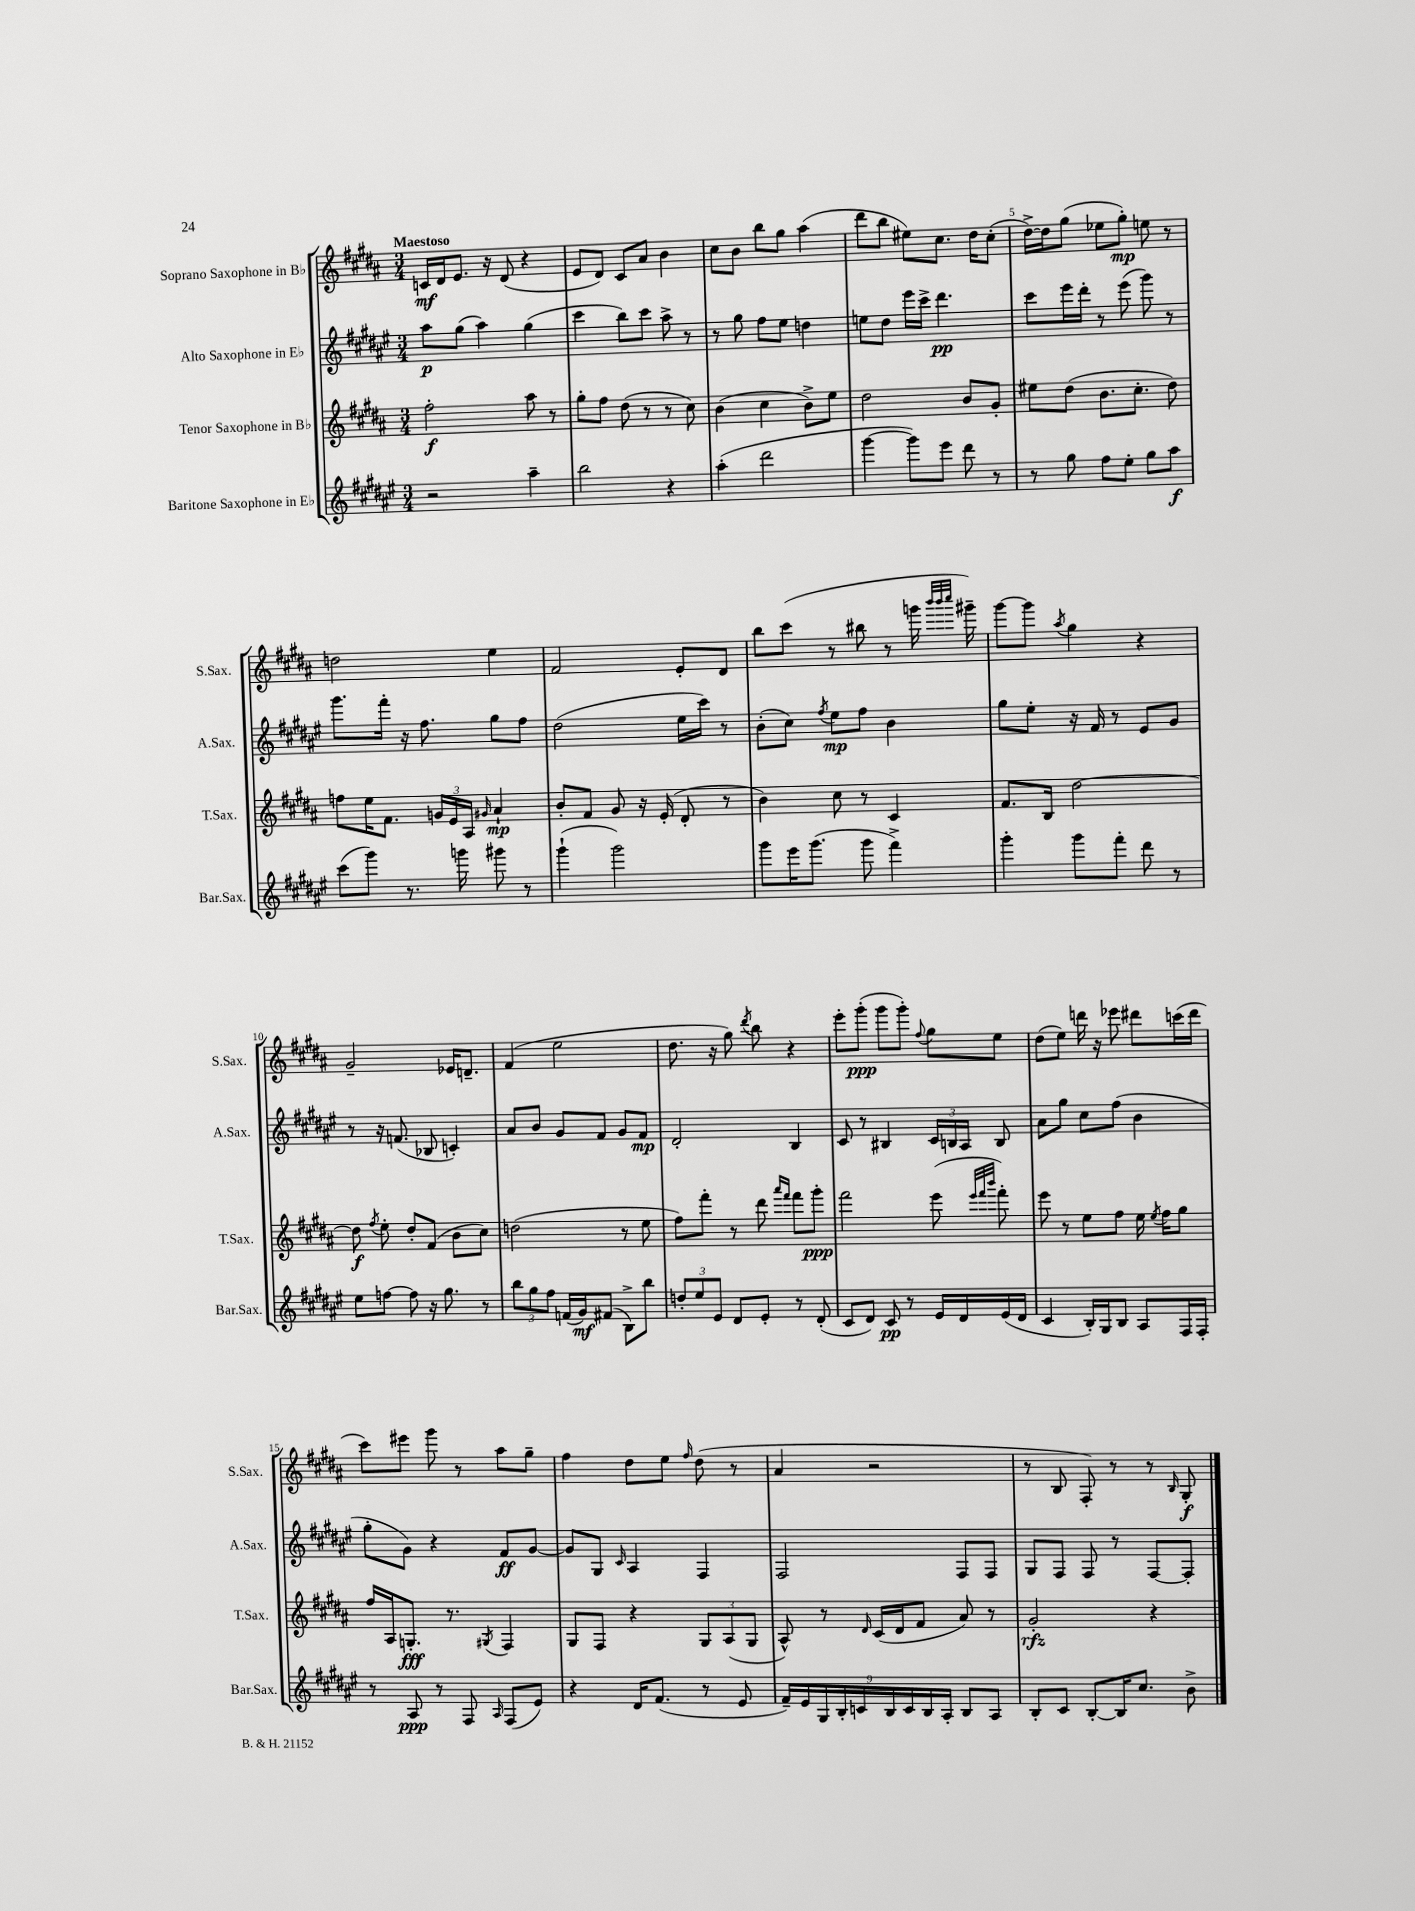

**kern	**kern	**kern	**kern
*staff4	*staff3	*staff2	*staff1
*clefG2	*clefG2	*clefG2	*clefG2
*k[f#c#g#d#a#e#]	*k[f#c#g#d#a#]	*k[f#c#g#d#a#e#]	*k[f#c#g#d#a#]
*M3/4	*M3/4	*M3/4	*M3/4
2r	2ff#'\	8aa#\L	16c/LL
.	.	.	16d#/J
.	.	(8gg#\J	8.e/J
.	.	4aa#\)	.
.	.	.	16r
.	.	.	(8d#/
4aa#~\	8aa#\	(4gg#\	4r
.	8r	.	.
=	=	=	=
2bb\	8gg#'\L	4ccc#\	8e/L
.	8ff#\J	.	8d#/J)
.	(8dd#\	8bb\L)	8c#/L
.	8r	8ccc#\J	8a#/J
4r	8r	8aa#^\	4b\
.	8cc#\)	8r	.
=	=	=	=
(4aa#'\	(4b\	8r	8cc#\L
.	.	8gg#\	8b\J
2ddd#\	4cc#\	8ff#\L	8bb\L
.	.	8ee#\J	8gg#\J
.	8b^\L)	4dd\	(4aa#\
.	8ee\J	.	.
=	=	=	=
[4ggg#\	2dd#\	8ee\L	8ddd#\L
.	.	8dd#\J	8bb\J
8ggg#\]L)	.	16eee#\LL	8ee#\L)
.	.	16ccc#^\JJ	.
8eee#\J	.	4.ddd#\	8.cc#\J
8ddd#\	8b/L	.	.
.	.	.	16dd#\LK
8r	8g#'/J	.	(8cc#'\J
=	=	=	=
8r	8ee#\L	8ccc#\L	[16dd#^\LL)
.	.	.	16dd#\]J
8gg#\	(8dd#\J	16eee#\L	(8gg#\J
.	.	16ddd#'\JJ	.
8ff#\L	8.b\L	8r	8ee-\L
8ee#'\J	.	(8eee#\	8gg#'\J)
.	8.cc#'\J	.	.
8gg#\L	.	8ggg#\)	8ee\
8aa#\J	8dd#\)	8r	8r
=	=	=	=
(8ccc#\L	8ff\L	8.ggg#\L	2dd\
8ggg#\J)	16ee\K	.	.
.	8.f#\J	16fff#'\Jk	.
8.r	.	16r	.
.	.	8.ff#\	.
.	24g/LL	.	.
.	24e/	.	.
16ggg\	.	.	.
.	24A#/JJ	.	.
.	16qqg#/	.	.
8ggg#\	4a#`/	8gg#\L	4ee\
8r	.	8ff#\J	.
=	=	=	=
(4ggg#`\	8b'/L	(2dd#\	2f#/
.	8f#/J	.	.
2ggg#\)	8g#/	.	.
.	16r	.	.
.	(16e'/	.	.
.	8d#'/	16ee#\LL	8e'/L
.	.	16ccc#\JJ)	.
.	8r	8r	8d#/J
=	=	=	=
8ggg#\L	4b\)	(8b'\L	8bb\L
16eee#\K	.	8cc#\J)	(8ccc#\J
(8.ggg#\J	.	.	.
.	.	8qff#/	.
.	8cc#\	8ee#\L	8r
8ggg#\	8r	8ff#\J	8bb#\
4fff#^\)	4c#/	4b\	8r
.	.	.	16ggg\
.	.	.	32qqbbb/LLL
.	.	.	32qqbbb/
.	.	.	32qqcccc#/JJJ
.	.	.	16ggg#~\)
=	=	=	=
4ggg#'\	8.f#/L	8gg#\L	[8ggg#\L
.	.	8ee#'\J	8ggg#\]J
.	16B/Jk	.	.
.	.	.	8qaa#/
8ggg#\L	[2dd#\	16r	4gg#\
.	.	16f#/	.
8fff#'\J	.	8r	.
8ddd#\	.	8e#/L	4r
8r	.	8g#/J	.
=	=	=	=
8ee#\L	8dd#\]	8r	2g#~/
.	8qff#/	.	.
[8ff\J	8ee'\	16r	.
.	.	(8.f/	.
8ff\]	8dd#'/L	.	.
16r	(8f#/J	8B-/	.
8.gg#\	.	.	.
.	8b\L	4c'/)	16e-/LK
.	.	.	8.d~/J
8r	8cc#\J)	.	.
=	=	=	=
12bb\L	(2dd\	8a#/L	(4f#/
12gg#\	.	.	.
.	.	8b/J	.
12ff#\J	.	.	.
(16f/LL	.	8g#/L	2ee\
16g#/J)	.	.	.
(8f#/J	.	8f#/J	.
8B^\L)	8r	8g#/L	.
8bb\J	8ee\	8f#/J	.
=	=	=	=
12dd'/L	8ff#\L)	2d#'/	8.dd#\
12ee#/	.	.	.
.	8fff#'\J	.	.
12e#/J	.	.	.
.	.	.	16r
8d#/L	8r	.	8gg#\)
.	.	.	8qddd#/
8e#'/J	8ddd#\	.	8bb\
.	16qqaaa#/LL	.	.
.	16qqfff#/JJ	.	.
8r	8fff#\L	4B/	4r
(8d#'/	8ggg#'\J	.	.
=	=	=	=
8c#/L	2fff#\	8c#/	8eee'\L
8d#/J)	.	8r	(8ggg#'\J
8c#/	.	4B#/	8ggg#\L
8r	.	.	8ggg#'\J)
.	.	.	8qqff#/
16e#/LL	(8eee\	24c#/LL	8gg#\L
.	.	24B/	.
16d#/	.	.	.
.	.	24A#/JJ	.
.	32qqeee/LLL	.	.
.	32qqfff#/	.	.
.	32qqbbb/JJJ	.	.
(16e#/	8fff#'\)	8B/	8ee\J
16d#/JJ	.	.	.
=	=	=	=
4c#/	8eee\	8a#\L	(8dd#\L
.	8r	8gg#\J	8ee\J)
16B'/LL)	8ee\L	8cc#\L	16ddd\
16G#/J	.	.	16r
8B/J	8ff#\J	(8ff#\J	8eee-\
8A#/L	16ee\	4b\	8ddd#\L
.	8qee/	.	.
.	16ff#\LK	.	.
16F#/L	8gg#\J	.	(16ccc\L
16F#'/JJ	.	.	16ddd#\JJ
=	=	=	=
8r	16ff#/LL	8gg#'\L	8ccc#\L)
.	16A#/J	.	.
8A#/	8.G'/J	8g#\J)	8eee#\J
8r	.	4r	8ggg#\
.	8.r	.	.
8F#/	.	.	8r
16qqA#/	8qG#/	.	.
(8F#/L	4F#/	8f#/L	8aa#\L
8e#/J)	.	[8g#/J	8gg#~\J
=	=	=	=
4r	8G#/L	8g#/]L	4ff#\
.	8F#/J	8G#/J	.
.	.	16qqc#/	.
16d#/LK	4r	4A#/	8dd#\L
(8.f#/J	.	.	.
.	.	.	8ee\J
.	.	.	16qqff#/
8r	12G#/L	4F#/	(8dd#\
.	(12A#/	.	.
8e#/	.	.	8r
.	12G#/J	.	.
=	=	=	=
18f#~/LL)	8A#^^/)	2F#/	4a#/
18e#/	.	.	.
18G#/	.	.	.
.	8r	.	.
18B'/	.	.	.
18c/	.	.	.
.	16qqd#/	.	.
.	(16c#/LL	.	2r
18B/	.	.	.
.	16d#/J	.	.
18c/	.	.	.
.	8f#/J	.	.
18B/	.	.	.
18A#'/JJ	.	.	.
8B/L	8a#/)	8F#/L	.
8A#/J	8r	8F#/J	.
=	=	=	=
8B'/L	2g#'/	8G#/L	8r
8c#/J	.	8F#/J	8B/
[8B'/L	.	8F#/	8F#'/)
16B/]K	.	8r	8r
8.cc#/J	.	.	.
.	4r	[8F#/L	8r
.	.	.	16qqB/
8b^\	.	8F#'/]J	8G#'/
==	==	==	==
*-	*-	*-	*-
